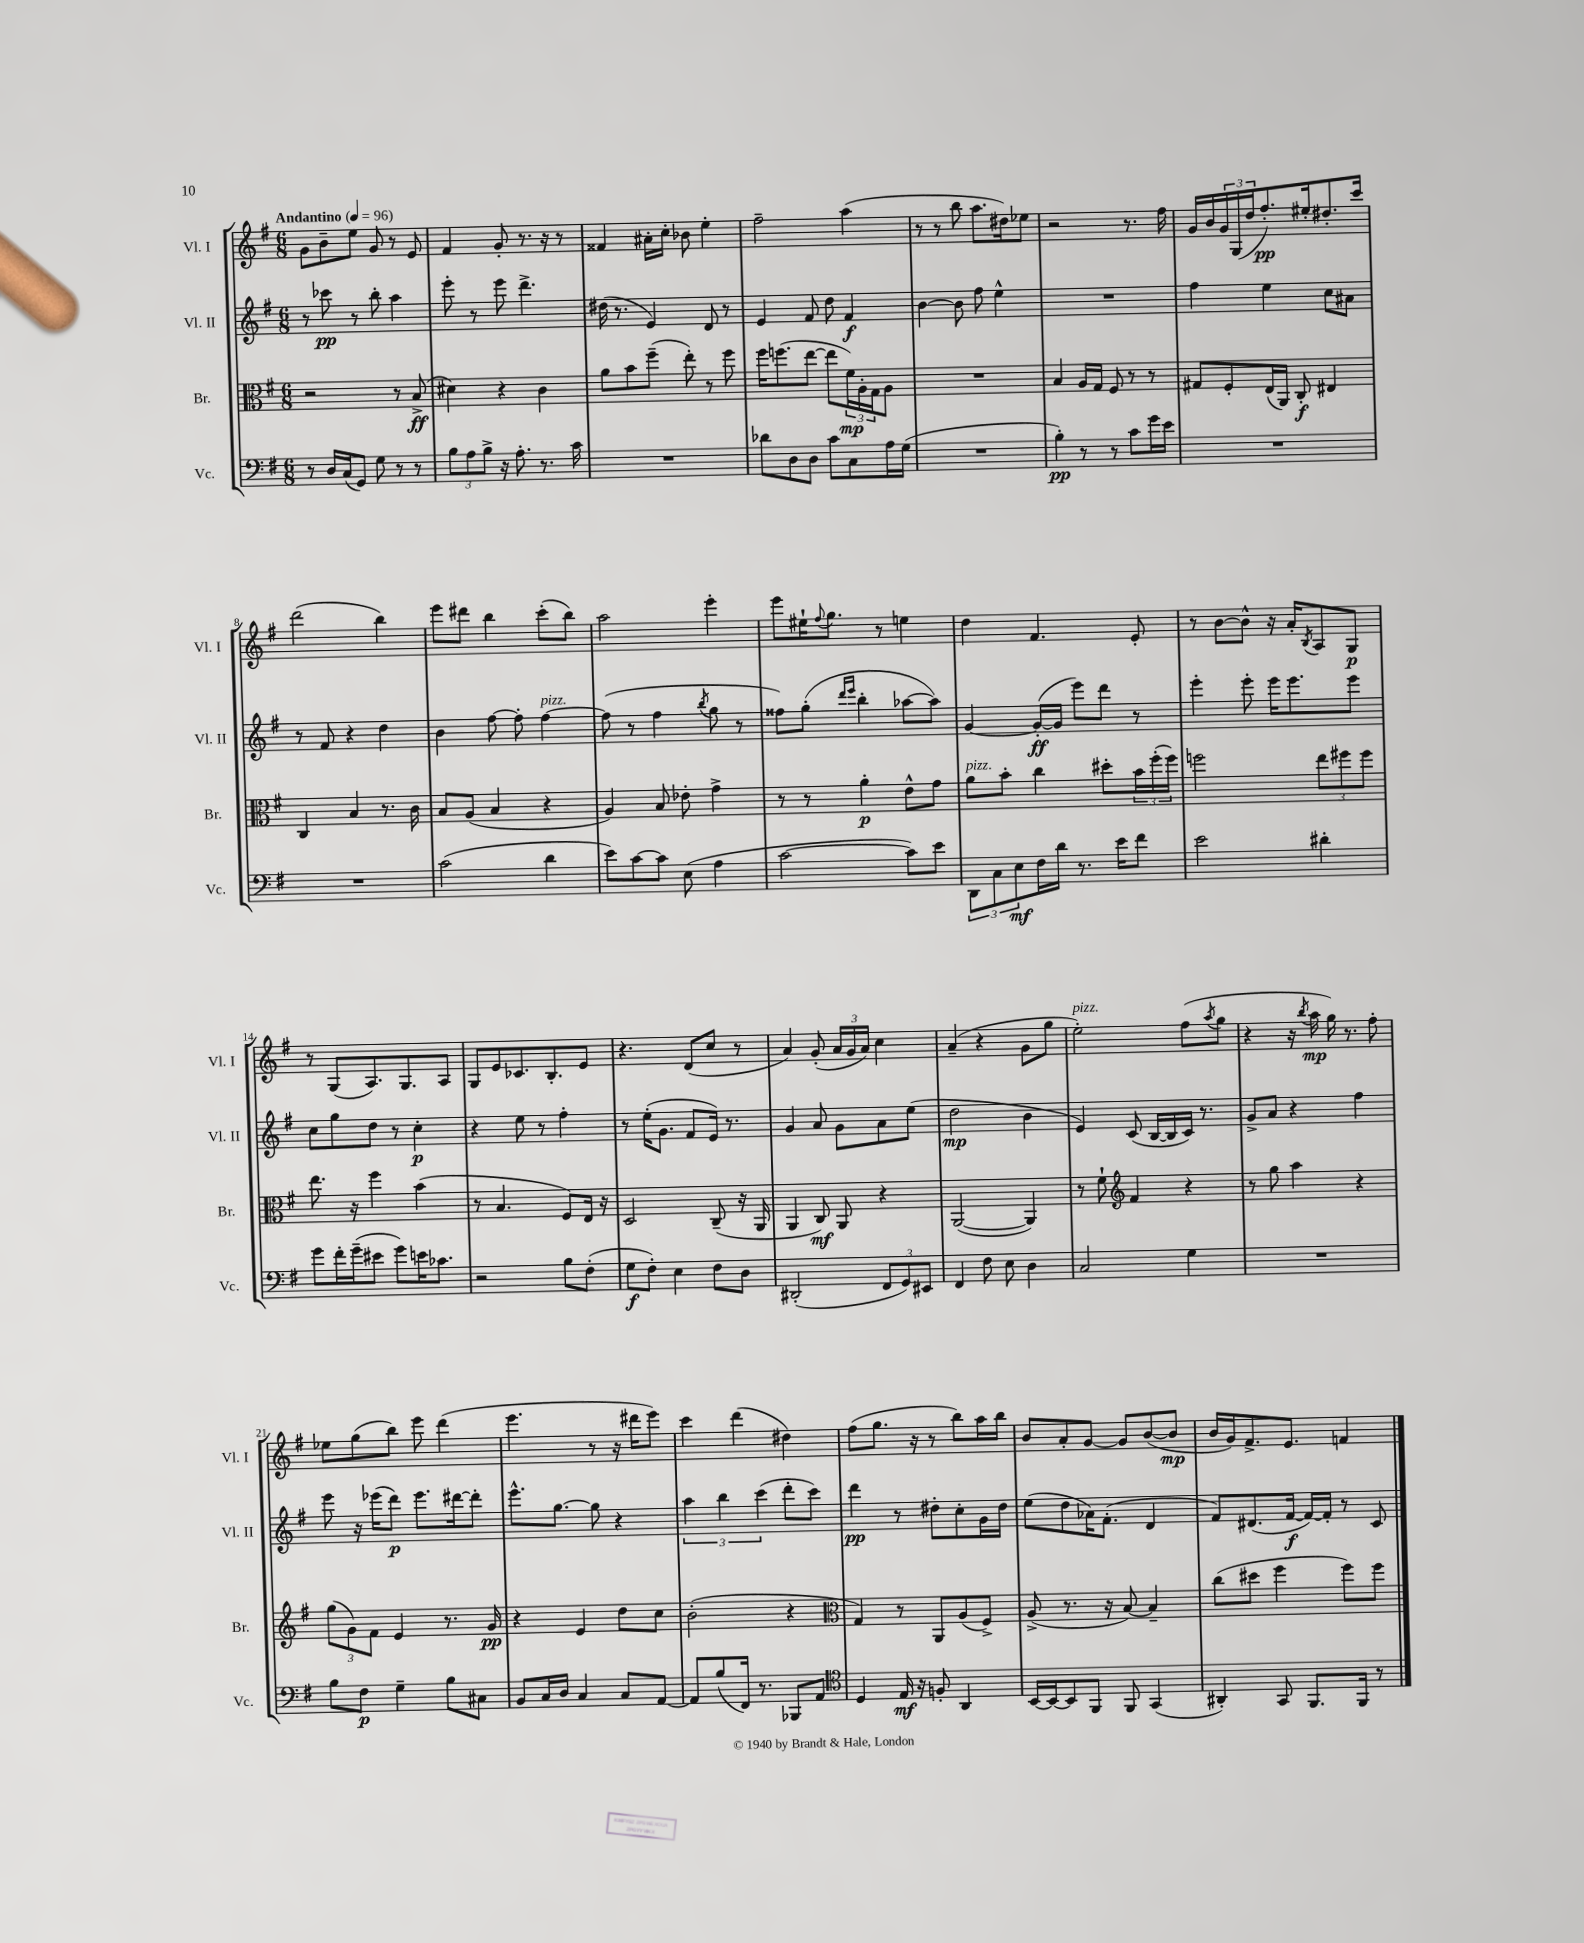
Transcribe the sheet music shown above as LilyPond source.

<<
\new StaffGroup <<
\new Staff = "s0" \with { instrumentName = "Vl. I" shortInstrumentName = "Vl. I" } {
    \clef treble \key g \major \numericTimeSignature \time 6/8 \tempo "Andantino" 4 = 96
    g'8 b'8-- e''8 g'8 r8 e'8 |
    fis'4 g'8-. r8. r16 r8 |
    fisis'4 ais'16-. c''16-. bes'8 e''4-. |
    fis''2-- a''4( |
    r8 r8 b''8 a''8. dis''16) ees''8 |
    r2 r8. fis''16 |
    g'16 b'16 \tuplet 3/2 { g'16 g16( d''16 } fis''8.-.\pp) eis''16-. dis''8.-. c'''16 |
    d'''2( b''4) |
    e'''8 dis'''8 b''4 c'''8-.( b''8) |
    a''2 e'''4-. |
    e'''8 eis''16-! \appoggiatura { fis''8 } g''8. r8 e''4 |
    d''4 fis'4. e'8-. |
    r8 b'8~ b'8-^ r16 a'16-. \acciaccatura { b8 } a8 g8\p |
    r8 g8( a8.) g8. a8 |
    g8 e'8 ces'8. b8.-. e'8 |
    r4. d'8( c''8 r8 |
    a'4) g'8-.( \tuplet 3/2 { a'16 g'16 a'16) } c''4 |
    a'4--( r4 g'8 g''8 |
    e''2-.^\markup { \italic "pizz." }) fis''8( \acciaccatura { a''8 } g''8 |
    r4 r16 \acciaccatura { b''8 } a''16\mp g''16) r8. fis''8-. |
    ees''8 g''8( b''8) e'''8 d'''4( |
    e'''4. r8 r16 dis'''16 e'''8) |
    c'''4 d'''4( dis''4) |
    fis''8( g''8. r16 r8 b''8) a''16 b''16 |
    b'8 a'8-. g'8~ g'8 b'8~( b'8\mp |
    b'16 g'16) fis'8.-> e'8. f'4 \bar "|." |
}
\new Staff = "s1" \with { instrumentName = "Vl. II" shortInstrumentName = "Vl. II" } {
    \clef treble \key g \major \numericTimeSignature \time 6/8
    r8 ces'''8\pp r8 b''8-. a''4 |
    e'''8-. r8 e'''8 d'''4.-> |
    dis''16( r8. e'4) d'8 r8 |
    e'4 fis'8 d''8 fis'4\f |
    b'4~ b'8 fis''8 e''4-^ |
    R2. |
    fis''4 e''4 c''8 ais'8 |
    r8 fis'8 r4 d''4 |
    b'4 fis''8~ fis''8-. fis''4~^\markup { \italic "pizz." } |
    fis''8( r8 fis''4 \acciaccatura { b''8 } g''8 r8 |
    fisis''8) g''8-.( \grace { d'''16 e'''16 } b''4-. aes''8~ aes''8) |
    g'4~ g'16~-.\ff( g'16 e'''8) d'''8 r8 |
    e'''4-. e'''8-. e'''16 e'''8. e'''8 |
    c''8 g''8 d''8 r8 c''4-.\p |
    r4 e''8 r8 fis''4-. |
    r8 e''16-.( g'8. fis'8 e'16) r8. |
    g'4 a'8 g'8 a'8 e''8( |
    d''2\mp b'4 |
    e'4) c'8( b16~ b16 c'16) r8. |
    g'8-> a'8 r4 fis''4 |
    e'''8 r16 ees'''16( d'''8\p) ees'''8. dis'''16~ dis'''8-. |
    e'''8.-^ g''8.~ g''8 r4 |
    \tuplet 3/2 { a''4 b''4 c'''4( } d'''8-. c'''8) |
    d'''4\pp r8 dis''8-. c''8-. g'16 dis''16 |
    e''8( d''8 aes'16) fis'8.-.( d'4 |
    fis'8) dis'8.( fis'16~\f fis'16~) fis'16-. r8 c'8 \bar "|." |
}
\new Staff = "s2" \with { instrumentName = "Br." shortInstrumentName = "Br." } {
    \clef alto \key g \major \numericTimeSignature \time 6/8
    r2 r8 b8->\ff( |
    dis'4) r4 c'4 |
    a'8 b'8 fis''8--( e''8-.) r8 fis''8 |
    fis''16 f''8.( e''8~ e''8 \tuplet 3/2 { fis'16\mp) a16-. g16 } a8 |
    R2. |
    b4 a16 g16 fis8 r8 r8 |
    gis8 fis8-. e16( a,16) c8-.\f eis4 |
    c4 b4 r8. c'16 |
    b8 a8( b4 r4 |
    a4) b8 ees'8-. g'4-> |
    r8 r8 a'4-.\p e'8-^ g'8 |
    a'8^\markup { \italic "pizz." } b'8-. c''4 dis''8-. \tuplet 3/2 { b'16 fis''16-.( fis''16) } |
    f''2 \tuplet 3/2 { e''8 fis''8 fis''8 } |
    e''8. r16 fis''4 b'4( |
    r8 b4. fis8) e16 r16 |
    d2 c8--( r16 a,16 |
    a,4 c8\mf) a,8 r4 |
    a,2~( a,4) |
    r8 fis'8-! \clef treble fis'4 r4 |
    r8 g''8 a''4 r4 |
    \tuplet 3/2 { g''8( g'8) fis'8 } e'4 r8. g'16\pp |
    r4 e'4 d''8 c''8 |
    b'2-.( r4 |
    \clef alto g4) r8 a,8 a8( fis8->) |
    a8->( r8. r16 b8~) b4-- |
    c''8( dis''8 fis''4 fis''8) fis''8 \bar "|." |
}
\new Staff = "s3" \with { instrumentName = "Vc." shortInstrumentName = "Vc." } {
    \clef bass \key g \major \numericTimeSignature \time 6/8
    r8 d16 c16( g,8) g8 r8 r8 |
    \tuplet 3/2 { b8 a8 b8-> } r16 a8.-. r8. c'16 |
    R2. |
    des'8 d8 d8 c'8 c8 a16 g16( |
    R2. |
    b4-.\pp) r8 r8 c'8 g'16 e'16 |
    R2. |
    R2. |
    c'2( d'4 |
    e'8) c'8~ c'8 e8( a4 |
    c'2~ c'8) e'8 |
    \tuplet 3/2 { d,8 c8 e8\mf } fis16 d'16 r8. e'16 fis'8 |
    e'2 dis'4-. |
    g'8 fis'16-. g'16--( eis'8 g'8) e'16 ces'8. |
    r2 b8 fis8-.( |
    g8\f fis8-.) e4 fis8 d8 |
    dis,2-.( \tuplet 3/2 { fis,8 g,8) eis,8 } |
    fis,4 fis8 e8 d4 |
    c2 g4 |
    R2. |
    b8 fis8\p g4-- b8 cis8 |
    b,8 c16 d16 c4 c8 a,8~ |
    a,8 b8( fis,16) r8. bes,,8 a,8 |
    \clef tenor d4 e16\mf r16 f8-. a,4 |
    b,16~ b,16~ b,8 fis,8 fis,8 g,4( |
    ais,4-.) g,8 fis,8. fis,16 r8 \bar "|." |
}
>>
>>
